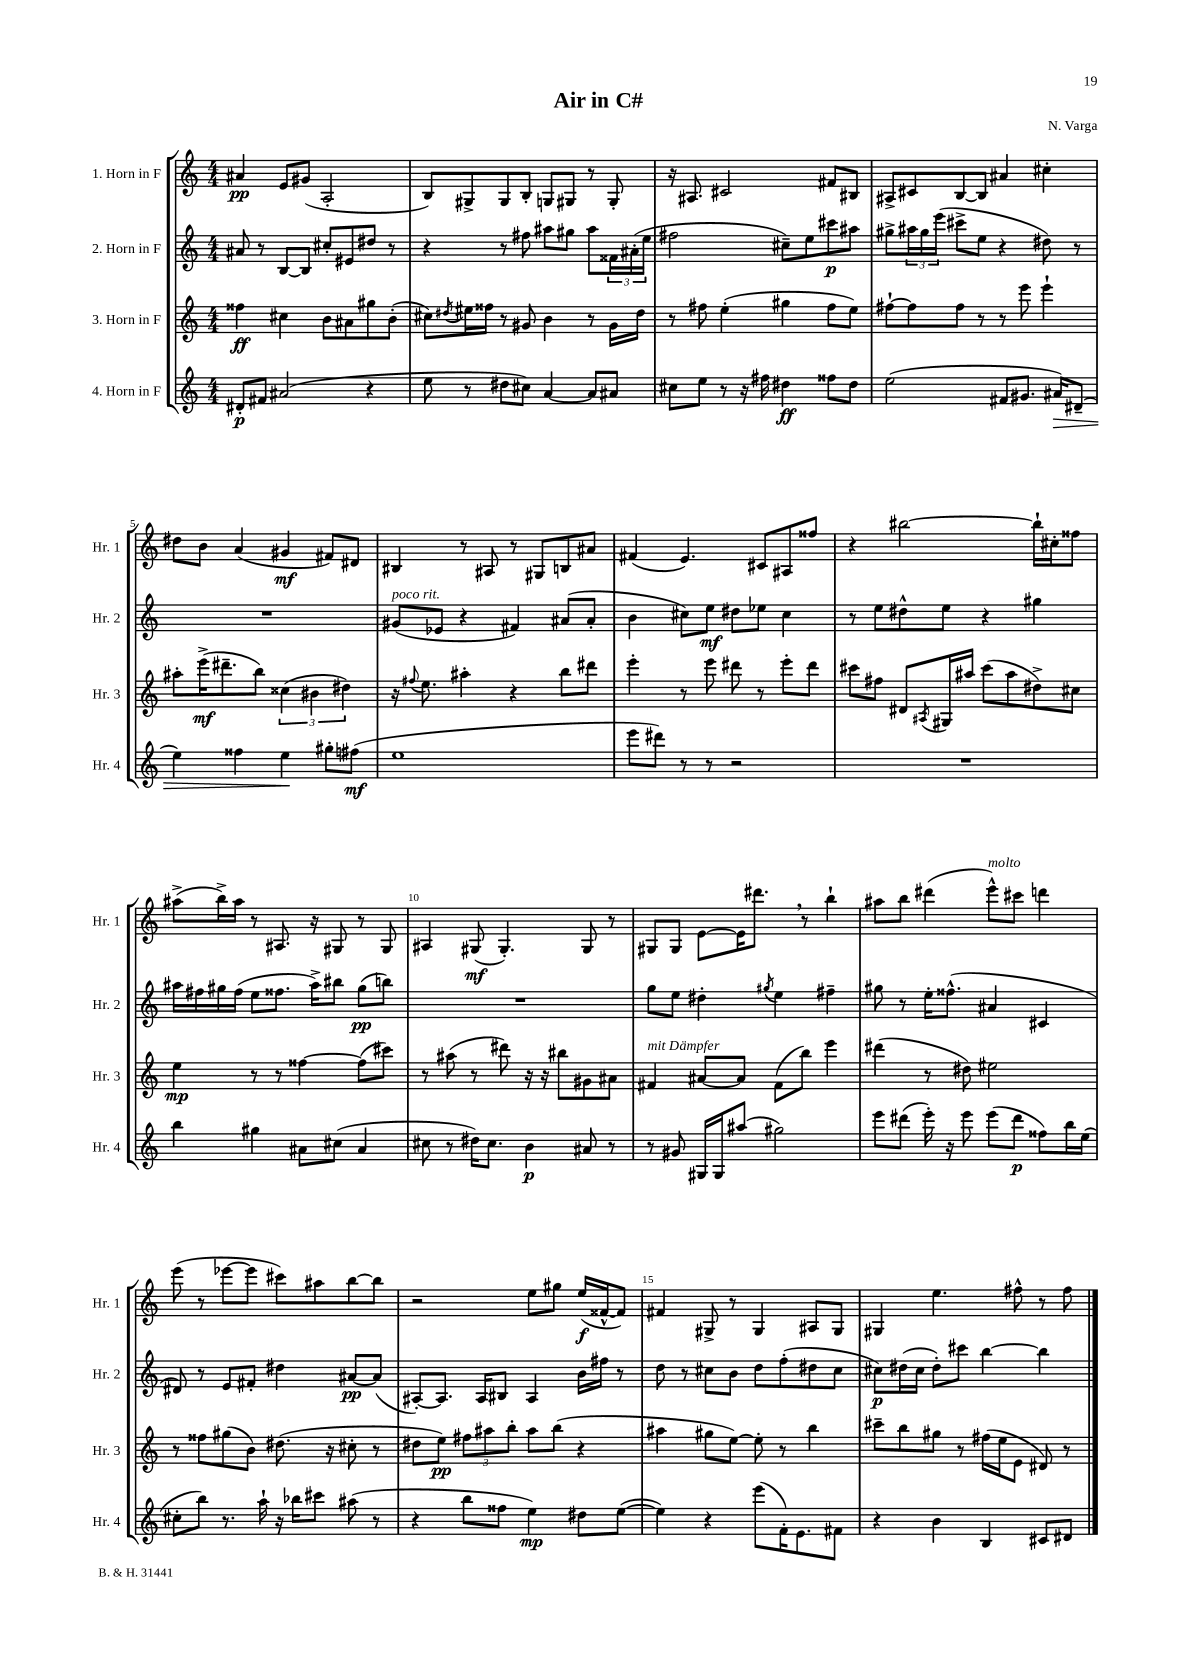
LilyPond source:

\header { title = "Air in C#" composer = "N. Varga" }
<<
\new StaffGroup <<
\new Staff = "s0" \with { instrumentName = "1. Horn in F" shortInstrumentName = "Hr. 1" } {
    \clef treble \key c \major \numericTimeSignature \time 4/4
    ais'4\pp e'8 gis'8( a2-. |
    b8) gis8-> gis8 b8-. g8 gis8 r8 gis8-. |
    r16 ais8. cis'2 fis'8 bis8 |
    ais8-> cis'8 b8~ b8 ais'4 cis''4-. |
    dis''8 b'8 a'4( gis'4\mf fis'8) dis'8 |
    bis4 r8 ais8 r8 gis8 b8 ais'8 |
    fis'4( e'4.) cis'8 ais8 fisis''8 |
    r4 bis''2~ bis''16-! cis''16-. fisis''8 |
    ais''8->( b''16->) ais''16 r8 ais8. r16 gis8 r8 gis8 |
    ais4 gis8\mf( gis4.-.) gis8 r8 |
    gis8 gis8 e'8~ e'16 dis'''8. \breathe r8 b''4-! |
    ais''8 b''8 dis'''4( e'''8-^^\markup { \italic "molto" }) cis'''8 d'''4 |
    e'''8( r8 ees'''8~ ees'''8 cis'''8) ais''8 b''8~ b''8 |
    r2 e''8 gis''8 e''16\f( fisis'16~-^ fisis'8) |
    fis'4 gis8-> r8 gis4 ais8 gis8 |
    gis4 e''4. fis''8-^ r8 fis''8 \bar "|." |
}
\new Staff = "s1" \with { instrumentName = "2. Horn in F" shortInstrumentName = "Hr. 2" } {
    \clef treble \key c \major \numericTimeSignature \time 4/4
    ais'8 r8 b8~ b8 cis''8-. eis'8 dis''8 r8 |
    r4 r8 fis''8 ais''8 gis''8 ais''8 \tuplet 3/2 { fisis'16 ais'16-.( e''16 } |
    fis''2 cis''8--) e''8 cis'''8\p ais''8 |
    gis''8-> \tuplet 3/2 { ais''16 gis''16 e'''16( } cis'''8-> e''8 r4 dis''8) r8 |
    R1 |
    gis'8^\markup { \italic "poco rit." }( ees'8 r4 fis'4) ais'8( ais'8-. |
    b'4 cis''8) e''8\mf dis''8 ees''8 cis''4 |
    r8 e''8 dis''8-^ e''8 r4 gis''4 |
    ais''16 fis''16 gis''16 fis''16( e''8 fisis''8. ais''16->) bis''8 gis''8\pp( b''8) |
    R1 |
    g''8 e''8 dis''4-. \acciaccatura { gis''8 } e''4 fis''4-- |
    gis''8 r8 e''16-. fisis''8.-^( ais'4 cis'4 |
    dis'8) r8 e'8 fis'8-. dis''4 ais'8~\pp ais'8( |
    ais8~-.) ais8. ais16 bis8 ais4 b'16 fis''16 r8 |
    d''8 r8 cis''8 b'8 d''8 f''8-.( dis''8 cis''8 |
    cis''8\p) dis''16( cis''16 dis''8-.) cis'''8 b''4~ b''4 \bar "|." |
}
\new Staff = "s2" \with { instrumentName = "3. Horn in F" shortInstrumentName = "Hr. 3" } {
    \clef treble \key c \major \numericTimeSignature \time 4/4
    fisis''4\ff cis''4 b'8 ais'8 gis''8 b'8-.( |
    cis''8) \acciaccatura { dis''8 } eis''16 fisis''16 r8 gis'8 b'4 r8 gis'16 dis''16 |
    r8 fis''8 e''4-.( gis''4 fis''8 e''8) |
    fis''8~-! fis''8 fis''8 r8 r8 e'''8 e'''4-! |
    ais''8-. e'''16->\mf( dis'''8.-- b''8) \tuplet 3/2 { cisis''4( bis'4 dis''4) } |
    r16 \appoggiatura { fis''8 } e''8. ais''4-. r4 b''8 dis'''8 |
    e'''4-. r8 e'''8 dis'''8 r8 e'''8-. dis'''8 |
    cis'''8 fis''8 dis'8 \acciaccatura { ais8 } gis16 ais''16 cis'''8( ais''8 dis''8->) cis''8 |
    e''4\mp r8 r8 fisis''4~ fisis''8( cis'''8) |
    r8 ais''8( r8 dis'''8) r16 r16 bis''8 gis'8 ais'8 |
    fis'4^\markup { \italic "mit Dämpfer" } ais'8~ ais'8 fis'8( b''8) e'''4 |
    dis'''4( r8 dis''8) eis''2 |
    r8 fisis''8 gis''8( b'8) dis''8.( r16 cis''8-. r8 |
    dis''8 e''8\pp) \tuplet 3/2 { fis''8 ais''8 b''8-. } ais''8 b''8( r4 |
    ais''4 gis''8 e''8~) e''8-. r8 b''4 |
    cis'''8-- b''8 gis''8 r8 fis''16( e''16 e'8 dis'8) r8 \bar "|." |
}
\new Staff = "s3" \with { instrumentName = "4. Horn in F" shortInstrumentName = "Hr. 4" } {
    \clef treble \key c \major \numericTimeSignature \time 4/4
    dis'8-.\p fis'8 ais'2( r4 |
    e''8 r8 dis''8 cis''8) a'4~ a'8 ais'8 |
    cis''8 e''8 r8 r16 fis''16 dis''4\ff fisis''8 dis''8 |
    e''2( fis'8 gis'8. ais'16\>) dis'8--( |
    e''4) fisis''4 e''4\! gis''8-. fis''8\mf( |
    e''1 |
    e'''8 dis'''8) r8 r8 r2 |
    R1 |
    b''4 gis''4 ais'8 cis''8( ais'4 |
    cis''8 r8 dis''16) cis''8. b'4\p ais'8 r8 |
    r8 gis'8 gis16 gis16 ais''8( gis''2) |
    e'''8 dis'''8( e'''16-.) r16 e'''8 e'''8( dis'''8\p fisis''8) b''16 e''16( |
    cis''8-. b''8) r8. a''16-! r16 bes''16 cis'''8 ais''8( r8 |
    r4 b''8 fisis''8 e''4\mp) dis''8 e''8~( |
    e''4) r4 e'''8( f'16-.) e'8. fis'8 |
    r4 b'4 b4 cis'8 dis'8 \bar "|." |
}
>>
>>
\layout { \context { \Score \override BarNumber.break-visibility = ##(#f #t #t) barNumberVisibility = #(every-nth-bar-number-visible 5) } }
